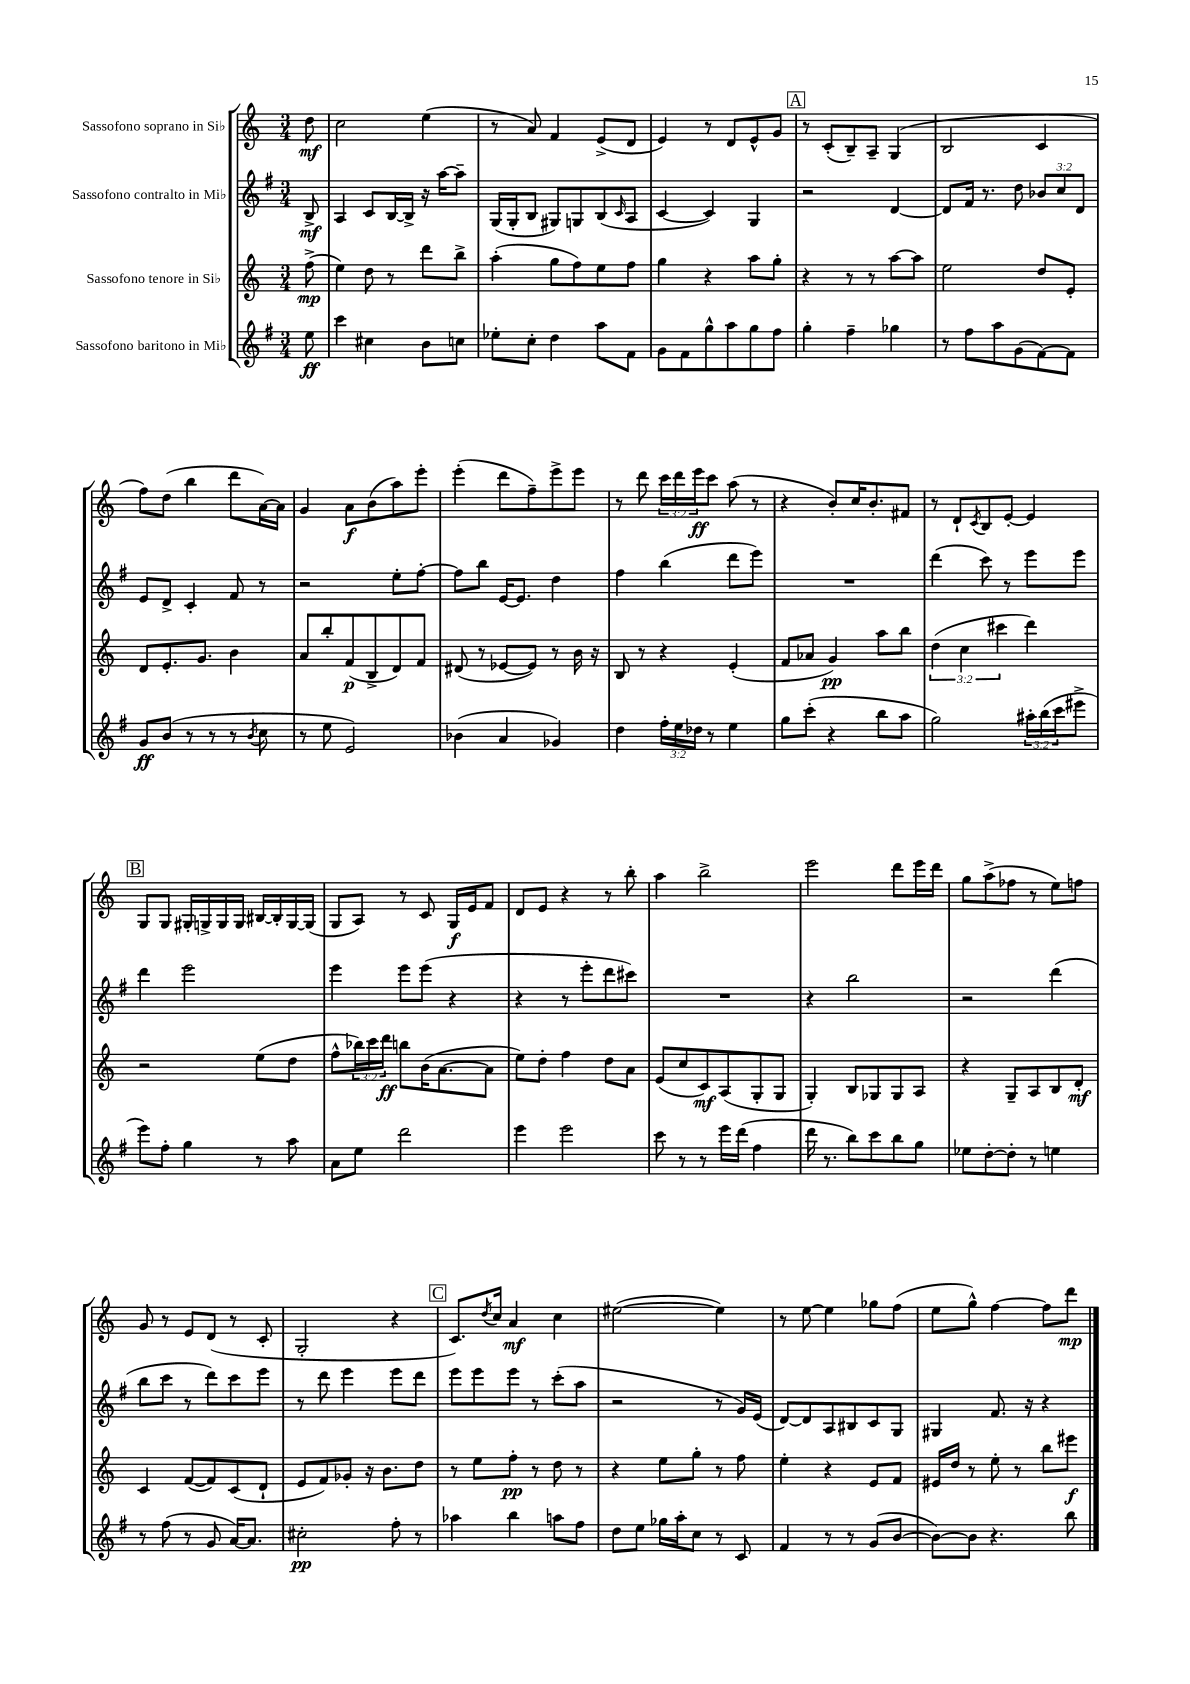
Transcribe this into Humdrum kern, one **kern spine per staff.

**kern	**kern	**kern	**kern
*staff4	*staff3	*staff2	*staff1
*clefG2	*clefG2	*clefG2	*clefG2
*k[f#]	*k[]	*k[f#]	*k[]
*M3/4	*M3/4	*M3/4	*M3/4
8ee	(8ff^	8B^	8dd
=	=	=	=
4ccc	4ee)	4A	2cc
4cc#	8dd	8c	.
.	8r	[16B	.
.	.	16B^]	.
8b	8ddd	16r	(4ee
.	.	[16aa	.
8cc	8bb^	8aa~]	.
=	=	=	=
8ee-'	(4aa'	(16G	8r
.	.	16G'	.
8cc'	.	8B	8a)
4dd	8gg	8G#)	4f
.	8ff)	8G	.
8aa	8ee	(8B	(8e^
.	.	16qqc	.
8f#	8ff	8A	8d
=	=	=	=
8g	4gg	[4c	4e)
8f#	.	.	.
8gg^^	4r	4c])	8r
8aa	.	.	8d
8gg	8aa	4G	8e^^
8ff#	8gg'	.	8g
=	=	=	=
4gg'	4r	2r	8r
.	.	.	(8c'
4ff#~	8r	.	8B~)
.	8r	.	8A~
4gg-	[8aa	[4d	(4G
.	8aa]	.	.
=	=	=	=
8r	2ee	8d]	2B
8ff#	.	16f#	.
.	.	8.r	.
8aa	.	.	.
(8g	.	8dd	.
[8f#)	8dd	12b-	4c
.	.	12cc	.
8f#]	8e'	.	.
.	.	12d	.
=	=	=	=
8g	8d	8e	8ff)
(8b	8.e'	8d^	(8dd
8r	.	4c'	4bb
.	8.g	.	.
8r	.	.	.
8r	4b	8f#	8ddd
8qb	.	.	.
8cc	.	8r	[16a)
.	.	.	16a]
=	=	=	=
8r	8a	2r	4g
8ee	8bb'	.	.
2e)	(8f	.	8a
.	8B^	.	(8b
.	8d)	8ee'	8aa)
.	8f	[8ff#'	8eee'
=	=	=	=
(4b-	(8d#	8ff#]	(4eee'
.	8r	8bb	.
4a	[8e-	[16e	8ddd
.	.	8.e]	.
.	8e-])	.	8ff~)
4g-)	8r	4dd	8eee^
.	16b	.	8eee
.	16r	.	.
=	=	=	=
4dd	8B	4ff#	8r
.	8r	.	8ddd
24ff#'	4r	(4bb	24ccc
24ee	.	.	24ddd
24dd-	.	.	24eee
8r	.	.	8ccc
4ee	(4e'	8ddd	(8aa
.	.	8eee)	8r
=	=	=	=
8gg	8f	2.r	4r
(8ccc'	8a-	.	.
4r	4g)	.	8b')
.	.	.	16cc
.	.	.	8.b'
8bb	8aa	.	.
8aa	8bb	.	8f#
=	=	=	=
2gg)	(6dd	(4ddd	8r
.	.	.	8d`
.	6cc	.	.
.	.	.	8qc
.	.	8ccc)	8B
.	6ccc#	.	.
.	.	8r	[8e'
24aa#'	4ddd)	8eee	4e]
(24bb	.	.	.
24ccc	.	.	.
8eee#^	.	8eee	.
=	=	=	=
8eee)	2r	4ddd	8G
8ff#'	.	.	8G
4gg	.	2eee	16G#'
.	.	.	16G^
.	.	.	16G
.	.	.	16G
8r	(8ee	.	[16B#
.	.	.	16B#']
8aa	8dd	.	[16G
.	.	.	(16G]
=	=	=	=
8a	8ff^^	4eee	8G
8ee	24bb-)	.	8A)
.	24ccc	.	.
.	24ddd	.	.
2ddd	8bb	8eee	8r
.	(16b	(8eee	8c
.	[8.a	.	.
.	.	4r	16G
.	.	.	16e
.	8a]	.	8f
=	=	=	=
4eee	8ee)	4r	8d
.	8dd'	.	8e
2eee	4ff	8r	4r
.	.	8eee'	.
.	8dd	8ddd	8r
.	8a	8ccc#)	8bb'
=	=	=	=
8ccc	(8e	2.r	4aa
8r	8cc	.	.
8r	8c)	.	2bb^
16eee	(8A	.	.
(16ddd	.	.	.
4ff#	8G'	.	.
.	8G	.	.
=	=	=	=
16ddd	4G')	4r	2eee
8.r	.	.	.
8bb)	8B	2bb	.
8ccc	8G-	.	.
8bb	8G-	.	8ddd
8gg	8A	.	16eee
.	.	.	16ddd
=	=	=	=
8ee-	4r	2r	8gg
[8dd'	.	.	(8aa^
8dd']	8G~	.	8ff-
8r	8A	.	8r
4ee	8B	(4ddd	8ee)
.	8d'	.	8ff
=	=	=	=
8r	4c	8bb	8g
(8ff#	.	8ccc	8r
8r	([8f	8r	8e
8g	8f])	8ddd)	(8d
[16a)	(8c	8ccc	8r
8.a]	.	.	.
.	8d`	8eee	8c'
=	=	=	=
2cc#'	8e	8r	2G'
.	8f)	8ddd	.
.	8g-'	4eee	.
.	16r	.	.
.	8.b	.	.
8ff#'	.	8eee	4r
8r	8dd	8ddd	.
=	=	=	=
4aa-	8r	8eee	8.c)
.	8ee	8eee	.
.	.	.	8qdd
.	.	.	16cc
4bb	8ff'	8eee	4a
.	8r	8r	.
8aa	8dd	(8ccc'	4cc
8ff#	8r	8aa	.
=	=	=	=
8dd	4r	2r	([2ee#
8ee	.	.	.
16gg-	8ee	.	.
16aa'	.	.	.
8cc	8gg'	.	.
8r	8r	8r	4ee#])
8c	8ff	16g)	.
.	.	(16e	.
=	=	=	=
4f#	4ee'	[8d)	8r
.	.	8d]	[8ee
8r	4r	8A	4ee]
8r	.	8B#	.
(8g	8e	8c	8gg-
[8b	8f	8G	(8ff
=	=	=	=
8b_)	16e#	4G#	8ee
.	16dd	.	.
8b]	8r	.	8gg^^)
4.r	8ee'	8.f#	[4ff
.	8r	.	.
.	.	16r	.
.	8bb	4r	8ff]
8bb	8eee#	.	8ddd
==	==	==	==
*-	*-	*-	*-
